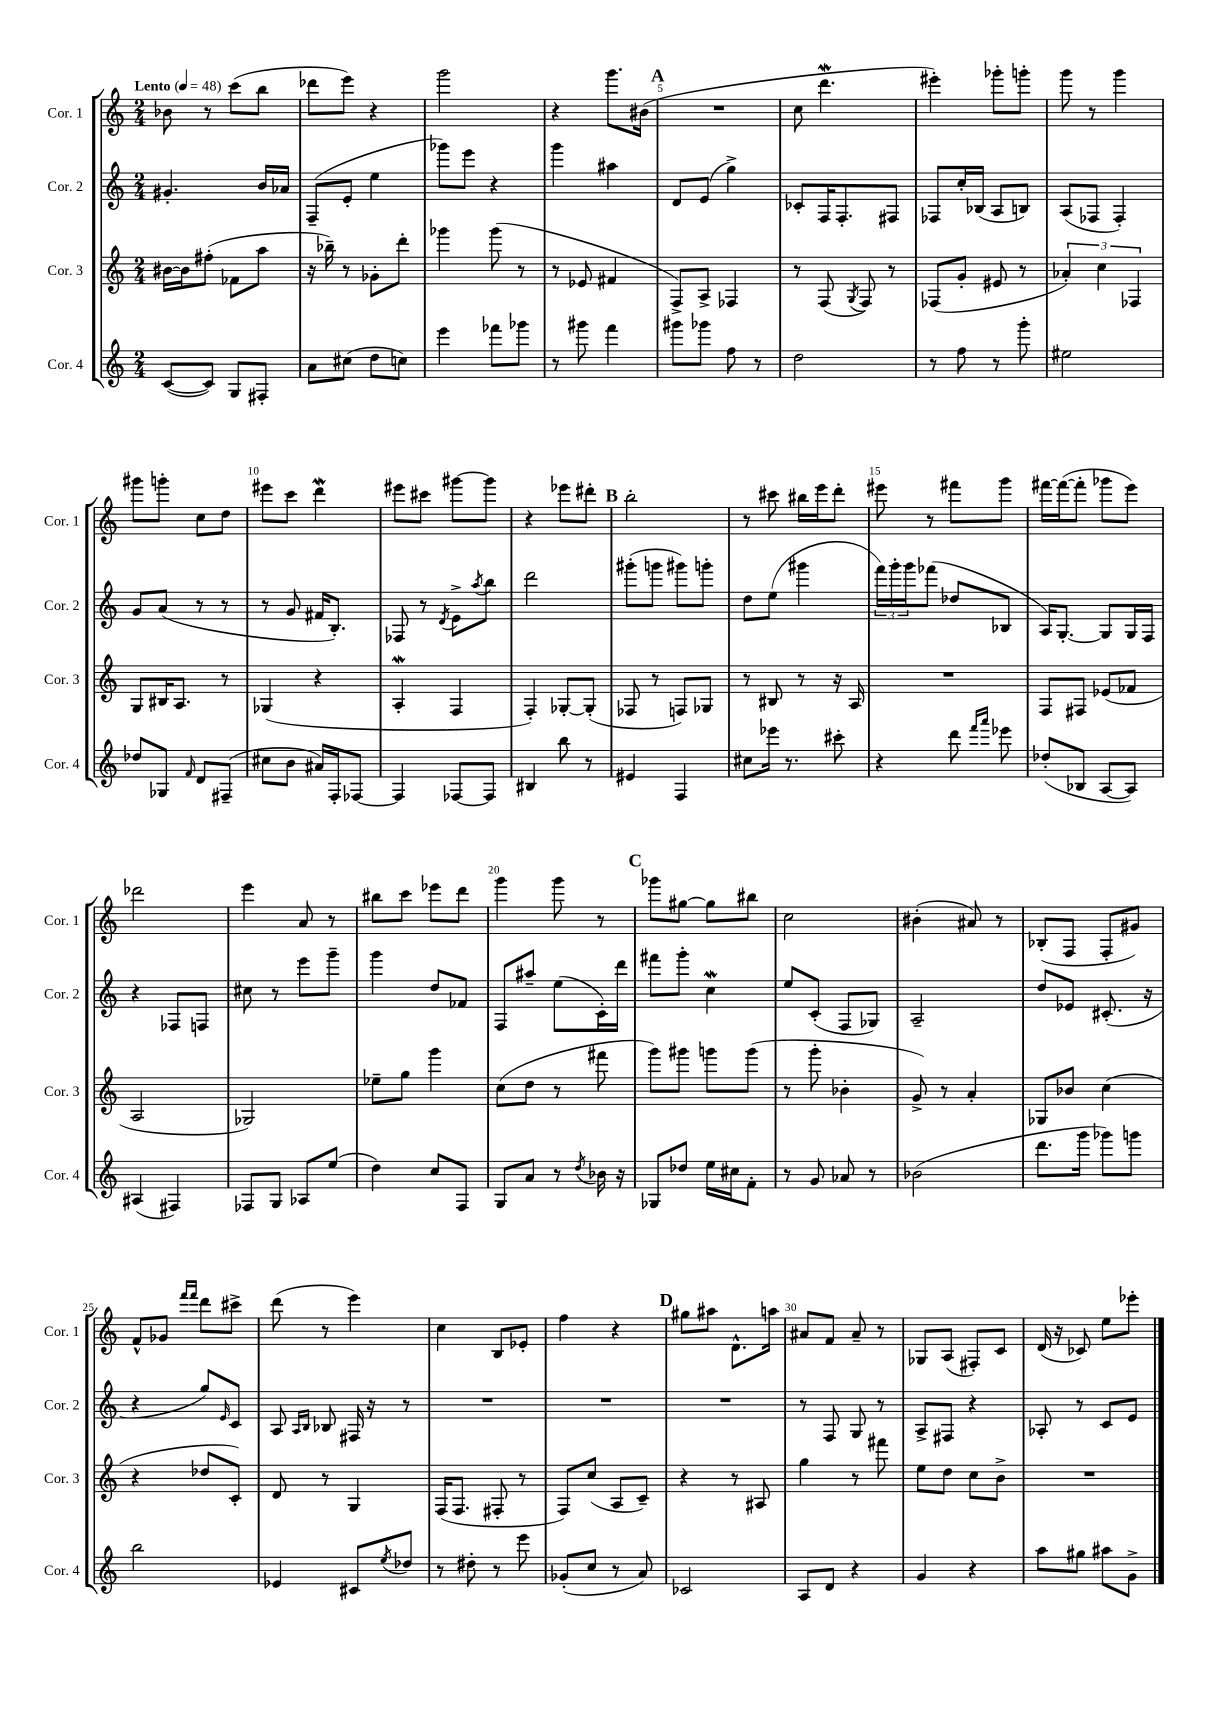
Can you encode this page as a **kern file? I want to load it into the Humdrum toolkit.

**kern	**kern	**kern	**kern
*part4	*part3	*part2	*part1
*staff4	*staff3	*staff2	*staff1
*I"Cor. 4	*I"Cor. 3	*I"Cor. 2	*I"Cor. 1
*I'Cor. 4	*I'Cor. 3	*I'Cor. 2	*I'Cor. 1
*clefG2	*clefG2	*clefG2	*clefG2
*k[]	*k[]	*k[]	*k[]
*M2/4	*M2/4	*M2/4	*M2/4
*MM48	*MM48	*MM48	*MM48
=1	=1	=1	=1
!	!	!	!LO:TX:a:B:t=Lento
([8c/L	[16b#X\LL	4.g#X'/	8b-X\
.	16b#\J]	.	.
8c/J])	(8ff#X'\J	.	8r
8G/L	8f-X\L	.	(8ccc\L
8F#X'/J	8aa\J	16b/LL	8bb\J
.	.	16a-X/JJ	.
=2	=2	=2	=2
8a\L	16r	(8F~/L	8ddd-X\L
.	16bb-X~\)	.	.
(8cc#X\J	8r	8e'/J	8eee\J)
8dd\L	8g-X'\L	4ee\	4r
8ccn\J)	8ddd'\J	.	.
=3	=3	=3	=3
4eee\	4ggg-X\	8ggg-X\L)	2ggg\
.	.	8eee\J	.
8fff-X\L	(8ggg-\	4r	.
8ggg-X\J	8r	.	.
=4	=4	=4	=4
8r	8r	4ggg\	4r
8ggg#X\	8e-X/	.	.
4fff\	4f#X/	4aa#X\	8.ggg\L
.	.	.	(16b#X\Jk
!!LO:REH:place=s1:t=A
=5	=5	=5	=5
8ggg#X\L	8F^/L)	8d/L	2r
8ggg-X\J	8A^/J	(8e/J	.
8ff\	4F-X/	4gg^\)	.
8r	.	.	.
=6	=6	=6	=6
2dd\	8r	8c-X'/L	8cc\
.	(8F/	16F/K	4.dddW\
.	.	8.F'/	.
.	8qG/	.	.
.	8F/)	.	.
.	8r	8F#X/J	.
=7	=7	=7	=7
8r	(8F-X/L	8F-X/L	4eee#X'\)
8ff\	8g'/J	16cc'/L	.
.	.	(16B-X/JJ	.
8r	8e#X/	8A/L	8ggg-X'\L
8ggg'\	8r	8Bn/J)	8gggn'\J
=8	=8	=8	=8
2ee#X\	6a-X'/)	(8A/L	8ggg\
.	.	8F-X/J	8r
.	6cc\	.	.
.	.	4F-'/)	4ggg\
.	6F-X/	.	.
!!LO:LB:g=z
=9	=9	=9	=9
8dd-X/L	8G/L	8g/L	8ggg#X\L
8G-X/J	16B#X/K	(8a/J	8gggn'\J
.	8.A/J	.	.
16qqf/	.	.	.
8d/L	.	8r	8cc\L
(8F#X~/J	8r	8r	8dd\J
=10	=10	=10	=10
8cc#X\L	(4G-X/	8r	8eee#X\L
8b\J	.	8g/	8ccc\J
16a#X/LL)	4r	16f#X/KL	4dddW\
16F'/J	.	8.B'/J)	.
[8F-X/J	.	.	.
=11	=11	=11	=11
4F-/]	4AW'/	8F-X/	8eee#X\L
.	.	8r	8ccc#X\J
.	.	8qd/	.
[8F-X/L	4F/	8e^\L	[8ggg#X\L
.	.	8qaa/	.
8F-/J]	.	8bb\J	8ggg#\J]
=12	=12	=12	=12
4B#X/	4F'/)	2ddd\	4r
8bb\	[8G-X'/L	.	8eee-X\L
8r	(8G-'/J]	.	8ddd#X'\J
!!LO:REH:place=s1:t=B
=13	=13	=13	=13
4e#X/	8F-X/	(8ggg#X'\L	2bb'\
.	8r	8gggn\J	.
4F/	8Fn/L)	8ggg#X\L)	.
.	8G-X/J	8gggn'\J	.
=14	=14	=14	=14
8cc#X\L	8r	8dd\L	8r
16eee-X\Jk	8B#X/	(8ee\J	8ccc#X\
8.r	.	.	.
.	8r	4ggg#X\	16bb#X\LL
.	.	.	16eee\J
8ccc#X'\	16r	.	8ddd'\J
.	16A/	.	.
=15	=15	=15	=15
4r	2r	24fff\LL)	8eee#X\
.	.	24ggg'\	.
.	.	24ggg\J	.
.	.	(8fff-X\J	8r
8ddd\	.	8dd-X/L	8fff#X\L
16qqfff/LL	.	.	.
16qqaaa/JJ	.	.	.
8eee-X\	.	8B-X/J	8ggg\J
=16	=16	=16	=16
(8dd-X'/L	8F/L	16A/KL)	[16fff#X\LL
.	.	[8.G'/J	(16fff#\J_
8B-X/J	8F#X/J	.	8fff#'\J]
[8A/L	(8e-X/L	8G/L]	8ggg-X\L
8A/J])	8f-X/J	16G/L	8eee\J)
.	.	16F/JJ	.
!!LO:LB:g=z
=17	=17	=17	=17
(4A#X/	2A/	4r	2ddd-X\
4F#X/)	.	8F-X/L	.
.	.	8Fn/J	.
=18	=18	=18	=18
8F-X/L	2G-X/)	8cc#X\	4eee\
8G/J	.	8r	.
8A-X/L	.	8eee\L	8a/
(8ee/J	.	8ggg~\J	8r
=19	=19	=19	=19
4dd\)	8ee-X~\L	4ggg\	8bb#X\L
.	8gg\J	.	8ccc\J
8cc/L	4ggg\	8dd/L	8eee-X\L
8F/J	.	8f-X/J	8ddd\J
=20	=20	=20	=20
8G/L	(8cc\L	8F/L	4ggg\
8a/J	8dd\J	8aa#X~/J	.
8r	8r	(8ee\L	8ggg\
8qdd/	.	.	.
16b-X\	8fff#X\	16c'\L)	8r
16r	.	16ddd\JJ	.
!!LO:REH:place=s1:t=C
=21	=21	=21	=21
8G-X/L	8ggg\L)	8fff#X\L	8ggg-X\L
8dd-X/J	8ggg#X\J	8ggg'\J	[8gg#X\J
16ee\LL	8gggn\L	4ccw\	8gg#\L]
16cc#X\J	.	.	.
8f'\J	(8ggg\J	.	8bb#X\J
=22	=22	=22	=22
8r	8r	8ee/L	2cc\
8g/	8ggg'\	(8c'/J	.
8a-X/	4b-X'\	8F/L	.
8r	.	8G-X/J)	.
=23	=23	=23	=23
(2b-X\	8g^/)	2A~/	(4b#X'\
.	8r	.	.
.	4a'/	.	8a#X/)
.	.	.	8r
=24	=24	=24	=24
8.ddd\L	8G-X/L	8dd/L	(8B-X'/L
.	8b-X/J	8e-X/J	8F/J
16ggg\Jk	.	.	.
8ggg-X\L)	(4cc\	(8.c#X'/	8F'/L
8gggn\J	.	.	8g#X/J)
.	.	16r	.
!!LO:LB:g=z
=25	=25	=25	=25
2bb\	4r	4r	8f^^/L
.	.	.	8g-X/J
.	.	.	16qqfff/LL
.	.	.	16qqfff/JJ
.	8dd-X/L	8gg/L)	8ddd\L
.	.	16qqe/	.
.	8c'/J)	8c/J	8ccc#X^\J
=26	=26	=26	=26
4e-X/	8d/	8A/	(8ddd\
.	.	16qqA/LL	.
.	.	16qqB/JJ	.
.	8r	8B-X/	8r
8c#X/L	4G/	16F#X/	4eee\)
.	.	16r	.
8qee/	.	.	.
8dd-X/J	.	8r	.
=27	=27	=27	=27
8r	(16F/KL	2r	4cc\
.	8.F/J	.	.
8dd#X'\	.	.	.
8r	8F#X'/	.	8B/L
8eee\	8r	.	8e-X'/J
=28	=28	=28	=28
(8g-X'/L	8F/L)	2r	4ff\
8cc/J	(8cc/J	.	.
8r	8A/L	.	4r
8a/)	8c~/J)	.	.
!!LO:REH:place=s1:t=D
=29	=29	=29	=29
2c-X/	4r	2r	8gg#X\L
.	.	.	8aa#X\J
.	8r	.	8.d^^\L
.	8A#X/	.	.
.	.	.	16aan\Jk
=30	=30	=30	=30
8A/L	4gg\	8r	8a#X/L
8d/J	.	8F/	8f/J
4r	8r	8G/	8a#~/
.	8fff#X\	8r	8r
=31	=31	=31	=31
4g/	8ee\L	8A^/L	8G-X/L
.	8dd\J	8F#X/J	(8A/J
4r	8cc\L	4r	8F#X'/L)
.	8b^\J	.	8c/J
=32	=32	=32	=32
8aa\L	2r	8A-X'/	(16d/
.	.	.	16r
8gg#X\J	.	8r	8c-X/)
8aa#X\L	.	8c/L	8ee\L
8g^\J	.	8e/J	8eee-X'\J
==	==	==	==
*-	*-	*-	*-
